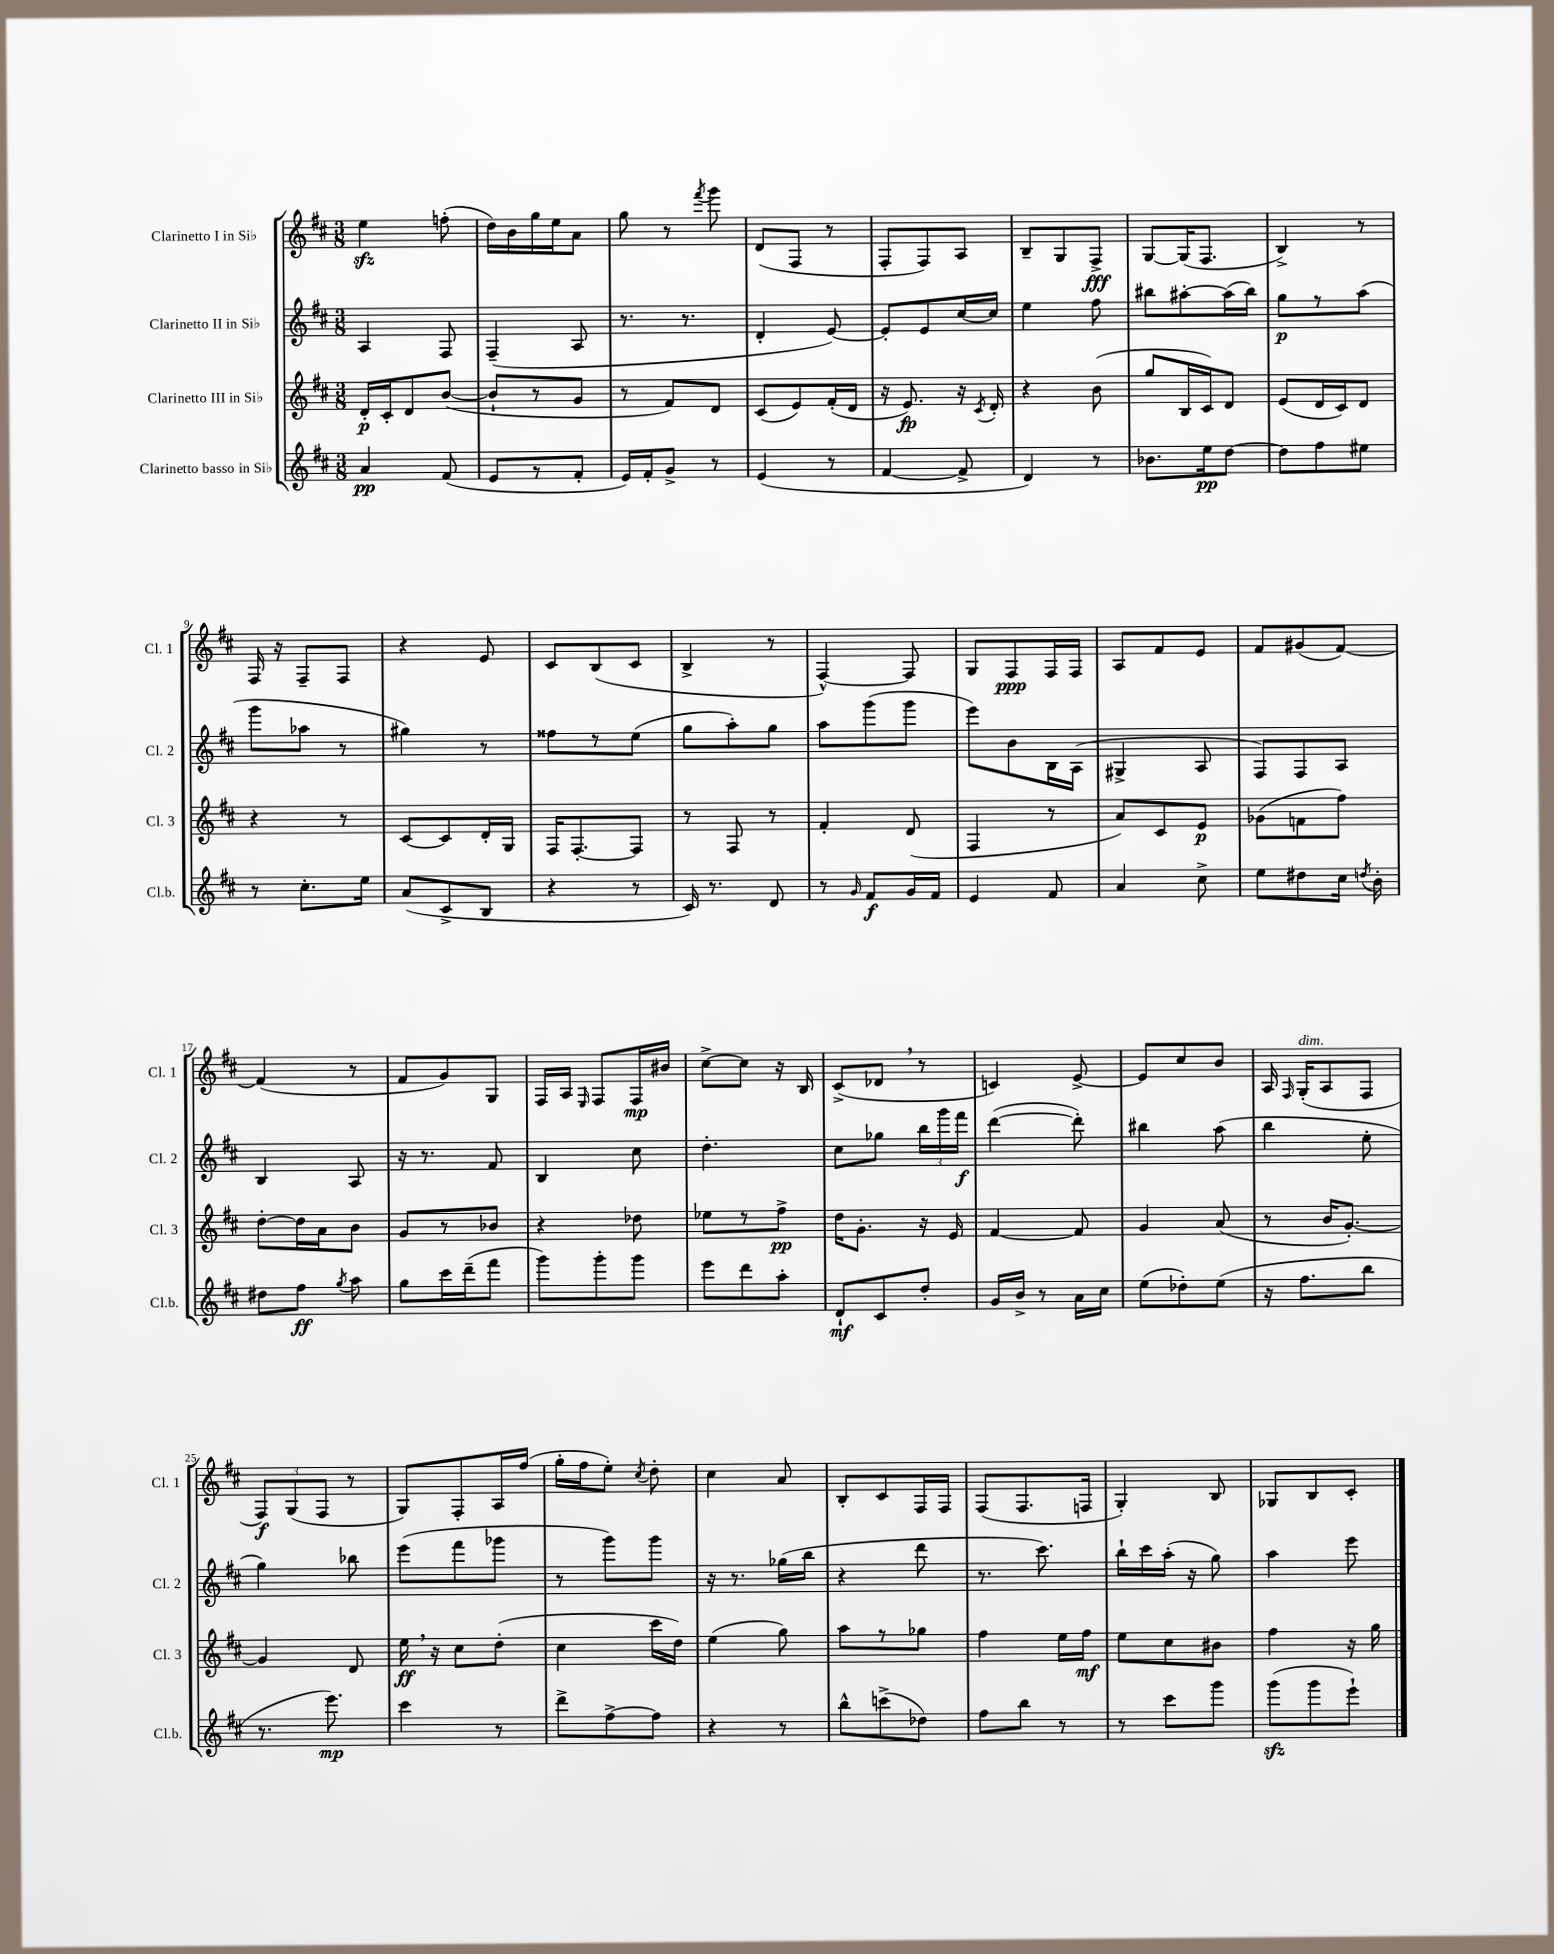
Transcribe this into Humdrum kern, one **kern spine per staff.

**kern	**dynam	**kern	**dynam	**kern	**dynam	**kern	**dynam
*part4	*part4	*part3	*part3	*part2	*part2	*part1	*part1
*staff4	*staff4	*staff3	*staff3	*staff2	*staff2	*staff1	*staff1
*I"Clarinetto basso in Si♭	*	*I"Clarinetto III in Si♭	*	*I"Clarinetto II in Si♭	*	*I"Clarinetto I in Si♭	*
*I'Cl.b.	*	*I'Cl. 3	*	*I'Cl. 2	*	*I'Cl. 1	*
*clefG2	*	*clefG2	*	*clefG2	*	*clefG2	*
*k[f#c#]	*	*k[f#c#]	*	*k[f#c#]	*	*k[f#c#]	*
*M3/8	*	*M3/8	*	*M3/8	*	*M3/8	*
=1	=1	=1	=1	=1	=1	=1	=1
4a/	pp	16d'/LL	p	4A/	.	4eezz\	.
.	.	16c#'/J	.	.	.	.	.
.	.	8d/	.	.	.	.	.
(8f#/	.	([8b/J	.	8F#/	.	(8ffn'\	.
=2	=2	=2	=2	=2	=2	=2	=2
8e/L	.	8b`/L]	.	(4F#~/	.	16dd\LL)	.
.	.	.	.	.	.	16b\	.
8r	.	8r	.	.	.	16gg\	.
.	.	.	.	.	.	16ee\J	.
8f#'/J	.	8g/J	.	8A/	.	8a\J	.
=3	=3	=3	=3	=3	=3	=3	=3
16e/LL)	.	8r	.	8.r	.	8gg\	.
16f#'/J	.	.	.	.	.	.	.
8g^/J	.	8f#/L)	.	.	.	8r	.
.	.	.	.	8.r	.	.	.
.	.	.	.	.	.	8qfff#/	.
8r	.	8d/J	.	.	.	8ggg\	.
=4	=4	=4	=4	=4	=4	=4	=4
(4e/	.	(8c#/L	.	4d'/	.	(8d/L	.
.	.	8e/)	.	.	.	8F#/J	.
8r	.	(16f#'/L	.	[8e/)	.	8r	.
.	.	16d/JJ	.	.	.	.	.
=5	=5	=5	=5	=5	=5	=5	=5
[4f#/	.	16r	.	8e'/L]	.	8F#'/L	.
.	.	8.e/)	fp	.	.	.	.
.	.	.	.	8e/	.	8F#/)	.
8f#^/]	.	16r	.	[16cc#/L	.	8A/J	.
.	.	8qc#/	.	.	.	.	.
.	.	16d'/	.	16cc#/JJ]	.	.	.
=6	=6	=6	=6	=6	=6	=6	=6
4d/)	.	4r	.	4ee\	.	8B~/L	.
.	.	.	.	.	.	8G/	.
8r	.	(8b\	.	8ff#\	.	8F#^/J	fff
=7	=7	=7	=7	=7	=7	=7	=7
8.b-X\L	.	8gg/L	.	8bb#X\L	.	[8G/L	.
.	.	16B/L	.	[8aa#X'\	.	(16G/K]	.
16ee\k	pp	16c#/J)	.	.	.	8.F#/J	.
[8dd\J	.	8d/J	.	(16aa#\L]	.	.	.
.	.	.	.	16bb#\JJ)	.	.	.
=8	=8	=8	=8	=8	=8	=8	=8
8dd\L]	.	(8e/L	.	8gg\L	p	4B^/)	.
8ff#\	.	16d/L	.	8r	.	.	.
.	.	16c#/J)	.	.	.	.	.
8ee#X\J	.	8d/J	.	(8aa\J	.	8r	.
!!LO:LB:g=z
=9	=9	=9	=9	=9	=9	=9	=9
8r	.	4r	.	8ggg\L	.	16F#/	.
.	.	.	.	.	.	16r	.
8.cc#'\L	.	.	.	8aa-X\J	.	8F#~/L	.
.	.	8r	.	8r	.	8F#/J	.
16ee\Jk	.	.	.	.	.	.	.
=10	=10	=10	=10	=10	=10	=10	=10
(8a/L	.	[8c#/L	.	4gg#X\)	.	4r	.
8c#^/	.	8c#/]	.	.	.	.	.
8B/J	.	16d'/L	.	8r	.	8e/	.
.	.	16G/JJ	.	.	.	.	.
=11	=11	=11	=11	=11	=11	=11	=11
4r	.	16F#/KL	.	8ff##X\L	.	8c#/L	.
.	.	[8.F#'/	.	.	.	.	.
.	.	.	.	8r	.	(8B/	.
8r	.	8F#/J]	.	(8ee\J	.	8c#/J	.
=12	=12	=12	=12	=12	=12	=12	=12
16c#/)	.	8r	.	8gg\L	.	4B^/	.
8.r	.	.	.	.	.	.	.
.	.	8F#/	.	8aa'\)	.	.	.
8d/	.	8r	.	8gg\J	.	8r	.
=13	=13	=13	=13	=13	=13	=13	=13
8r	.	4f#'/	.	8aa\L	.	[4F#^^/)	.
16qqg/	.	.	.	.	.	.	.
8f#/L	f	.	.	(8ggg\	.	.	.
16g/L	.	(8d/	.	8ggg\J	.	8F#/]	.
16f#/JJ	.	.	.	.	.	.	.
=14	=14	=14	=14	=14	=14	=14	=14
4e/	.	4F#/	.	8eee\L)	.	8G/L	.
.	.	.	.	8b\	.	8F#/	ppp
8f#/	.	8r	.	16B\L	.	16F#/L	.
.	.	.	.	(16A\JJ	.	16F#/JJ	.
=15	=15	=15	=15	=15	=15	=15	=15
4a/	.	8a/L)	.	4G#X^/	.	8A/L	.
.	.	8c#/	.	.	.	8f#/	.
8cc#^\	.	8e/J	p	8A/	.	8e/J	.
=16	=16	=16	=16	=16	=16	=16	=16
8ee\L	.	(8g-X\L	.	8F#/L)	.	8f#/L	.
8dd#X\	.	8fn\	.	8F#/	.	(8g#X/	.
16cc#\Jk	.	8ff#\J)	.	8A/J	.	[8f#/J)	.
8qddn/	.	.	.	.	.	.	.
16b'\	.	.	.	.	.	.	.
!!LO:LB:g=z
=17	=17	=17	=17	=17	=17	=17	=17
8dd#X\L	.	[8dd'\L	.	4B/	.	(4f#/]	.
8ff#\J	ff	16dd\L]	.	.	.	.	.
.	.	16a\J	.	.	.	.	.
8qgg/	.	.	.	.	.	.	.
8aa\	.	8b\J	.	8A/	.	8r	.
=18	=18	=18	=18	=18	=18	=18	=18
8gg\L	.	8g/L	.	16r	.	8f#/L	.
.	.	.	.	8.r	.	.	.
16ccc#\L	.	8r	.	.	.	8g/)	.
(16ddd~\J	.	.	.	.	.	.	.
8fff#\J	.	8b-X/J	.	8f#/	.	8G/J	.
=19	=19	=19	=19	=19	=19	=19	=19
8ggg\L)	.	4r	.	4B/	.	16F#/LL	.
.	.	.	.	.	.	16A/JJ	.
.	.	.	.	.	.	16qqE/	.
8ggg'\	.	.	.	.	.	8F#/L	.
8ggg\J	.	8dd-X\	.	8cc#\	.	16F#/L	mp
.	.	.	.	.	.	16b#X/JJ	.
=20	=20	=20	=20	=20	=20	=20	=20
8eee\L	.	8ee-X\L	.	4.dd'\	.	[8cc#^\L	.
8ddd\	.	8r	.	.	.	8cc#\J]	.
8aa'\J	.	8ff#^\J	pp	.	.	16r	.
.	.	.	.	.	.	16B/	.
=21	=21	=21	=21	=21	=21	=21	=21
8d`/L	mf	16dd\KL	.	8cc#\L	.	(8c#^/L	.
.	.	8.g'\J	.	.	.	.	.
8c#/	.	.	.	8gg-X\J	.	8d-X,/J	.
8dd'/J	.	16r	.	24bb\LL	.	8r	.
.	.	.	.	24ggg\	.	.	.
.	.	16e/	.	.	.	.	.
.	.	.	.	24fff#\JJ	f	.	.
=22	=22	=22	=22	=22	=22	=22	=22
16g/LL	.	[4f#/	.	([4ddd\	.	4cn/)	.
16b^/JJ	.	.	.	.	.	.	.
8r	.	.	.	.	.	.	.
16a\LL	.	8f#/]	.	8ddd'\])	.	[8e^/	.
16cc#\JJ	.	.	.	.	.	.	.
=23	=23	=23	=23	=23	=23	=23	=23
(8ee\L	.	4g/	.	4bb#X\	.	8e/L]	.
8dd-X'\)	.	.	.	.	.	8cc#/	.
(8ee\J	.	(8a/	.	(8aa\	.	8b/J	.
=24	=24	=24	=24	=24	=24	=24	=24
16r	.	8r	.	4bb\	.	16A/	.
.	.	.	.	.	.	16qqF#/	.
!	!	!	!	!	!	!LO:TX:a:i:t=dim.	!
8.ff#\L	.	.	.	.	.	(16G'/KL	.
.	.	16b/KL	.	.	.	8A/	.
.	.	[8.g'/J)	.	.	.	.	.
8bb\J	.	.	.	8ee'\	.	8F#/J	.
!!LO:LB:g=z
=25	=25	=25	=25	=25	=25	=25	=25
8.r	.	4g/]	.	4gg\)	.	12F#/L)	f
.	.	.	.	.	.	(12G/	.
.	.	.	.	.	.	12F#/J	.
8.eee\)	mp	.	.	.	.	.	.
.	.	8d/	.	8bb-X\	.	8r	.
=26	=26	=26	=26	=26	=26	=26	=26
4ccc#\	.	16ee,\	ff	(8eee\L	.	8G/L)	.
.	.	16r	.	.	.	.	.
.	.	8cc#\L	.	8fff#\	.	8F#'/	.
8r	.	(8dd'\J	.	8ggg-X\J	.	16A/L	.
.	.	.	.	.	.	(16ff#/JJ	.
=27	=27	=27	=27	=27	=27	=27	=27
8ddd^\L	.	4cc#\	.	8r	.	16gg'\LL	.
.	.	.	.	.	.	16ff#\J	.
[8ff#^\	.	.	.	8ggg\L)	.	8ee'\J)	.
.	.	.	.	.	.	8qcc#/	.
8ff#\J]	.	16ccc#\LL	.	8ggg\J	.	8dd'\	.
.	.	16dd\JJ)	.	.	.	.	.
=28	=28	=28	=28	=28	=28	=28	=28
4r	.	(4ee\	.	16r	.	4cc#\	.
.	.	.	.	8.r	.	.	.
8r	.	8gg\)	.	(16gg-X\LL	.	8a/	.
.	.	.	.	16bb\JJ	.	.	.
=29	=29	=29	=29	=29	=29	=29	=29
8bb^^\L	.	8aa\L	.	4r	.	8B'/L	.
(8cccn^\	.	8r	.	.	.	8c#/	.
8dd-X\J)	.	8gg-X\J	.	8ddd\	.	16F#/L	.
.	.	.	.	.	.	16F#/JJ	.
=30	=30	=30	=30	=30	=30	=30	=30
8ff#\L	.	4ff#\	.	8.r	.	(8F#/L	.
8bb\J	.	.	.	.	.	8.F#/	.
.	.	.	.	8.ccc#\)	.	.	.
8r	.	16ee\LL	.	.	.	.	.
.	.	16ff#\JJ	mf	.	.	16Fn/Jk	.
=31	=31	=31	=31	=31	=31	=31	=31
8r	.	8ee\L	.	16bb`\LL	.	4G'/)	.
.	.	.	.	16ccc#\	.	.	.
8ccc#\L	.	8cc#\	.	(16aa'\JJ	.	.	.
.	.	.	.	16r	.	.	.
8ggg\J	.	8b#X\J	.	8gg\)	.	8B/	.
=32	=32	=32	=32	=32	=32	=32	=32
(8gggzz\L	.	4ff#\	.	4aa\	.	8G-X/L	.
8ggg\	.	.	.	.	.	8B/	.
8eee`\J)	.	16r	.	8eee\	.	8c#'/J	.
.	.	16gg\	.	.	.	.	.
==	==	==	==	==	==	==	==
*-	*-	*-	*-	*-	*-	*-	*-
